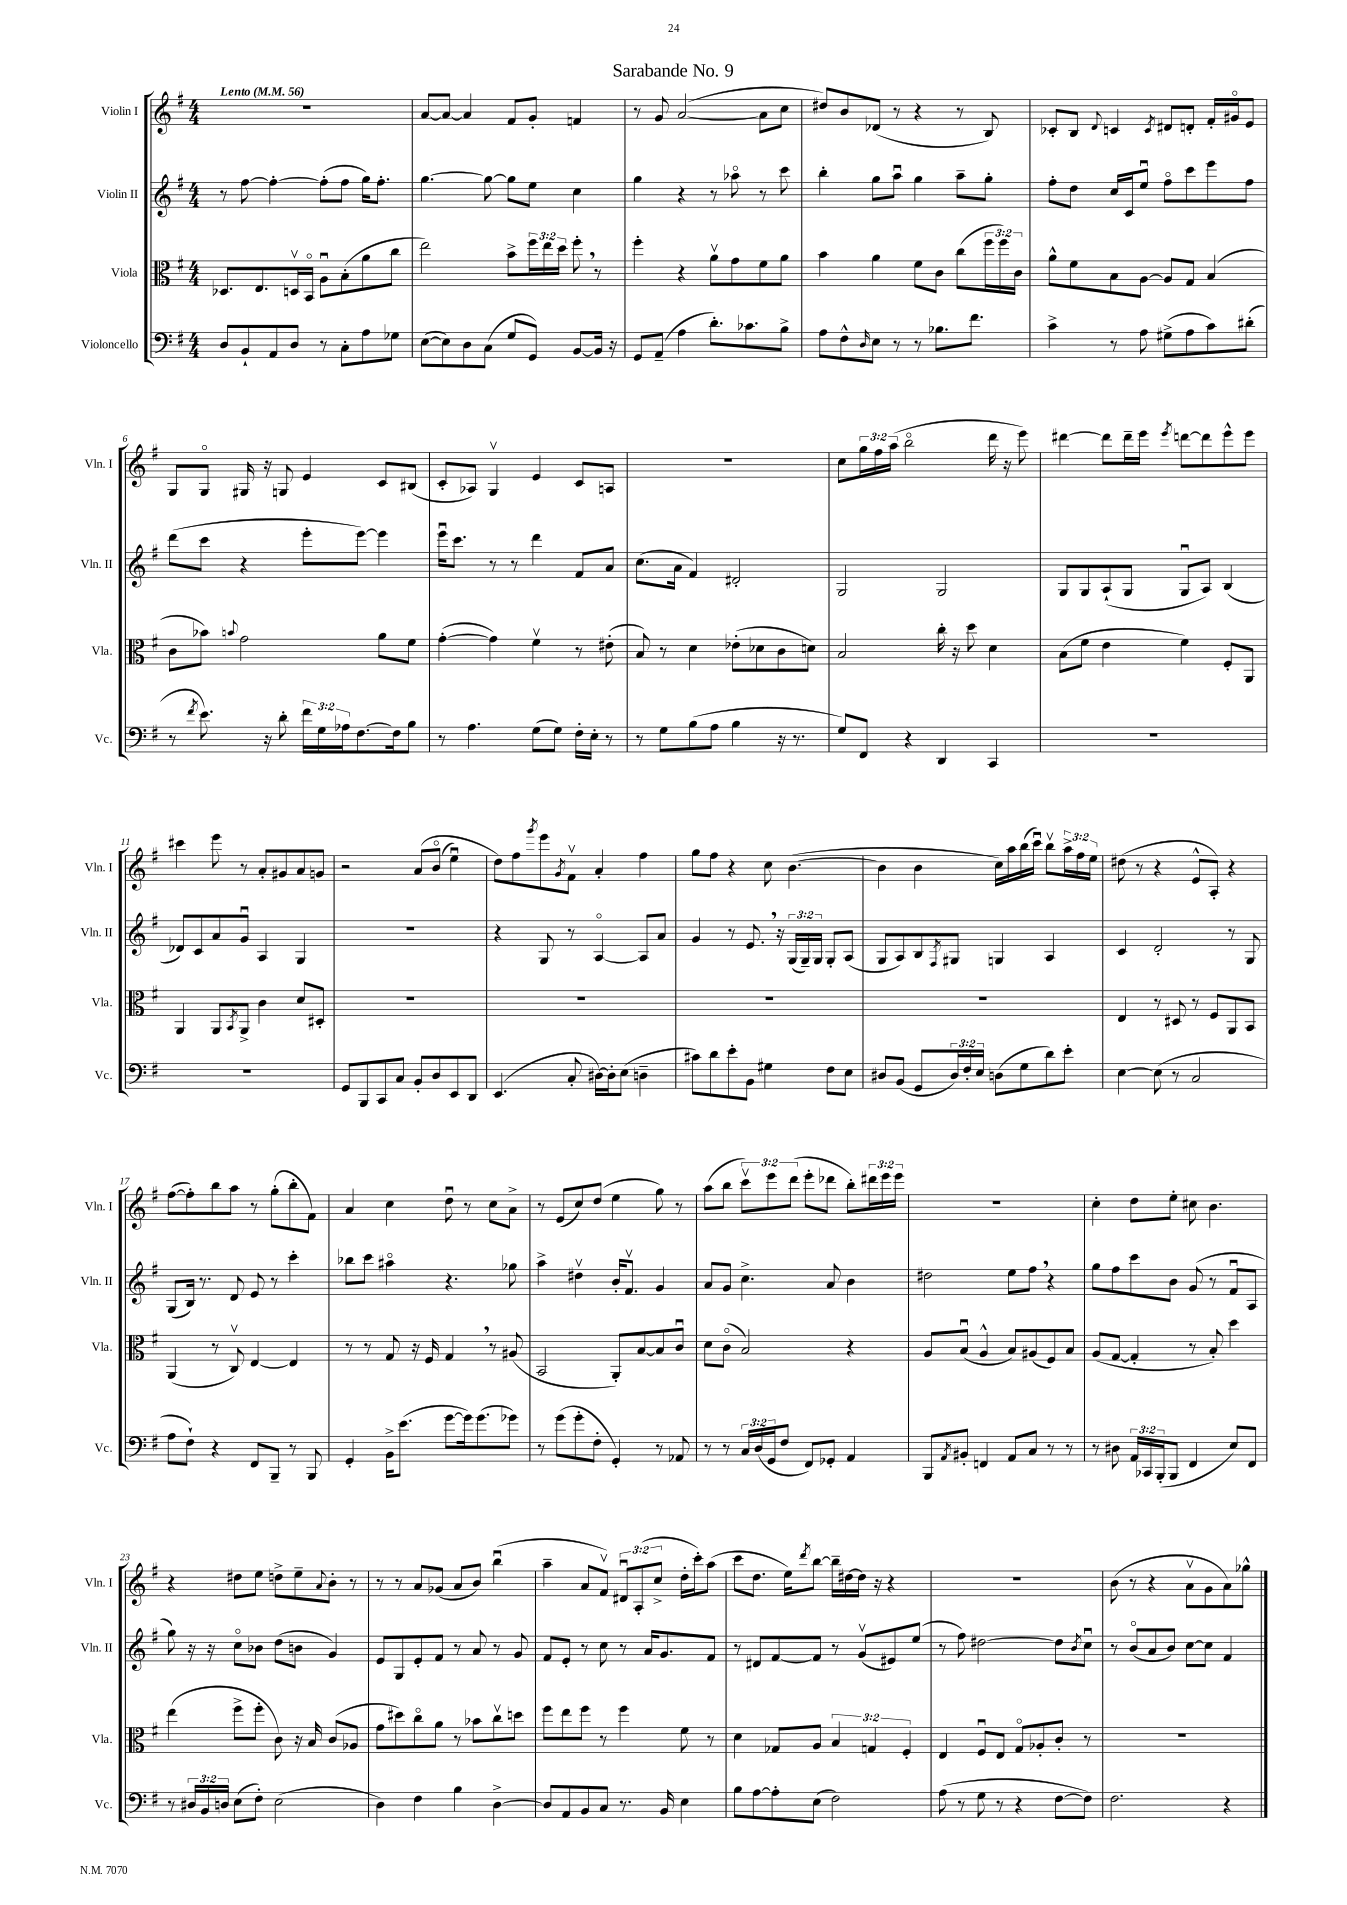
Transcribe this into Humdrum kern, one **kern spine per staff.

**kern	**kern	**kern	**kern
*staff4	*staff3	*staff2	*staff1
*clefF4	*clefC3	*clefG2	*clefG2
*k[f#]	*k[f#]	*k[f#]	*k[f#]
*M4/4	*M4/4	*M4/4	*M4/4
*MM56	*MM56	*MM56	*MM56
8D/L	8.D-/L	8r	1r
8BB`/	.	[8ff#\	.
.	8.E/	.	.
8AA/	.	4ff#'\_	.
8D/J	16Dv/L	.	.
.	16BBo/JJ	.	.
8r	8Au\L	(8ff#'\]L	.
8C'\L	(8B'\	8ff#\J	.
8A\	8a\	16gg\LK)	.
.	.	8.ff#'\J	.
8G-\J	8cc\J	.	.
=	=	=	=
([8E\L	2ee\)	[4.gg\	[8a/L
8E\])	.	.	8a/_J
8D\	.	.	4a/]
(8C\J	.	8gg\_	.
8G/L	8b^\L	8gg\]L	8f#/L
8GG/J)	24ff#\L	8ee\J	8g'/J
.	24ee\	.	.
.	24dd\JJ	.	.
[8BB/L	8ff#'\	4cc\	4f/
16BB/]Jk	8r	.	.
16r	.	.	.
=	=	=	=
8GG/L	4ff#'\	4gg\	8r
(8AA~/J	.	.	8g/
4A\	4r	4r	([2a/
8.d'\L)	8av\L	8r	.
.	8g\	8aa-o\	.
8.c-\	.	.	.
.	8f#\	8r	8a\]L
8B^\J	8a\J	8ccc\	8cc\J
=	=	=	=
8A\L	4b\	4bb'\	8dd#/L)
8F#^^\	.	.	8b/
16qqD/	.	.	.
8E\J	4a\	8gg\L	(8d-/J
8r	.	8aau\J	8r
8r	8f#\L	4gg\	4r
8.B-\L	8c\J	.	.
.	(8cc\L	8aa~\L	8r
8.f#\J	.	.	.
.	24ff#\L	8gg'\J	8B/)
.	24ff#\)	.	.
.	24c\JJ	.	.
=	=	=	=
4c^\	8a^^\L	8ff#'\L	8c-'/L
.	8f#\	8dd\J	8B/J
.	.	.	8qqd/
8r	8B\	16cc/LL	4c/
.	.	16c/J	.
8A\	[8A\J	8eeu/J	.
.	.	.	8qc/
(8G#^\L	8A/]L	8ff#o\L	8d#/L
8A\	8G/J	8ccc\	8d'/J
8c\)	(4B/	8eee\	16f#'/LL
.	.	.	16g#o/J
(8d#'\J	.	8ff#\J	8e/J
=	=	=	=
8r	8c\L	(8ddd\L	8G/L
8qf#/	.	.	.
8.e\)	8b-\J)	8ccc\J	8Go/J
.	8qqb/	.	.
.	2g\	4r	16G#/
16r	.	.	16r
8d'\	.	.	8G/
24f#\LL	.	8eee'\L	4e/
24G\	.	.	.
24A-\J	.	.	.
[8.F#\	.	[8eee\J)	.
.	8a\L	4eee\]	8c/L
16F#\]k	.	.	.
8B\J	8f#\J	.	(8B#/J
=	=	=	=
8r	([4g'\	16eeeu\LK	8c'/L
.	.	8.ccc\J	.
4.A\	.	.	8A-/J)
.	4g\])	8r	4Gv/
.	.	8r	.
(8G\L	4f#v\	4ddd\	4e/
8G\J)	.	.	.
16F#'\LL	8r	8f#/L	8c/L
16E'\JJ	.	.	.
8r	(8e#'\	8a/J	8A/J
=	=	=	=
8r	8B/)	(8.cc\L	1r
8G\L	8r	.	.
.	.	16a\Jk	.
(8B\	4d\	4f#/)	.
8A\J	.	.	.
4B\	(8e-'\L	2d#'/	.
.	8d-\	.	.
16r	8c\	.	.
8.r	.	.	.
.	8d\J)	.	.
=	=	=	=
8G/L)	2B/	2G/	8cc\L
8FF#/J	.	.	24gg\L
.	.	.	24ff#\
.	.	.	(24aa\JJ
4r	.	.	2bbo\
4DD/	16cc'\	2G/	.
.	16r	.	.
.	8dd\	.	.
4CC/	4d\	.	16ddd\
.	.	.	16r
.	.	.	8eee\)
=	=	=	=
1r	(8B\L	8G/L	[4ddd#\
.	8f#\J	8G/	.
.	4e\	(8A`/	8ddd#\]L
.	.	8G/J	16ddd#~\L
.	.	.	16eee\JJ
.	.	.	8qeee/
.	4f#\)	8Gu/L	[8ddd\L
.	.	8A/J)	8ddd\]
.	8F#'/L	(4B/	8eee^^\
.	8AA/J	.	8eee\J
=	=	=	=
1r	4AA/	8d-/L)	4ccc#\
.	.	8c/	.
.	8AA/L	8a/	8eee\
.	8qBB/	.	.
.	8AA^/J	8gu/J	8r
.	4c\	4A/	8a'/L
.	.	.	8g#/
.	8d/L	4G/	8a/
.	8D#'/J	.	8g/J
=	=	=	=
8GG/L	1r	1r	2r
8BBB/	.	.	.
8CC/	.	.	.
8C/J	.	.	.
8BB'/L	.	.	&(8a/L
8D/	.	.	(8bo/J
8EE/	.	.	4eeu\)
8DD/J	.	.	.
=	=	=	=
(4.EE/	1r	4r	8dd\L&)
.	.	.	8ff#\
.	.	.	8qggg/
.	.	8G/	8eee\
.	.	.	8qg/
8C'/	.	8r	8f#v\J
[16D#\LL)	.	[4Ao/	4a'/
16D#'\]J	.	.	.
(8E\J	.	.	.
4D~\	.	8A/]L	4ff#\
.	.	8a/J	.
=	=	=	=
8c#\L)	1r	4g/	8gg\L
8d\	.	.	8ff#\J
8e'\	.	8r	4r
8BB\J	.	8.e/	.
4G#\	.	.	8cc\
.	.	16r	.
.	.	(24G/LL	([4.b\
.	.	24G~/)	.
.	.	24G/JJ	.
8F#\L	.	8G'/L	.
8E\J	.	(8A/J	.
=	=	=	=
8D#/L	1r	8G/L	4b\]
(8BB/J	.	8A/)	.
8GG/L	.	8B/	4b\
.	.	8qF#/	.
24D#/L)	.	8G#/J	.
24F#'/	.	.	.
24E/JJ	.	.	.
(8D\L	.	4G/	16cc\LL)
.	.	.	16aa\
8G\	.	.	(16bb\
.	.	.	16cccu\JJ)
8d\)	.	4A/	8bbv\L
8e'\J	.	.	24aa^\L
.	.	.	24ff#\
.	.	.	24ee\JJ
=	=	=	=
[4E\	4E/	4c/	(8dd#\
.	.	.	8r
(8E\]	8r	2d'/	4r
8r	8D#/	.	.
2C/	8r	.	8e^^/L
.	8F#/L	.	8A'/J)
.	8AA/	8r	4r
.	8BB/J	8G/	.
=	=	=	=
8A\L	(4AA/	(8G/L	([8ff#\L
8F#`\J)	.	16B/Jk)	8ff#'\])
.	.	8.r	.
4r	8r	.	8bb\
.	8Cv/)	8d/	8aa\J
8FF#/L	[4E/	8e/	8r
8BBB~/J	.	8r	(8gg'\L
8r	4E/]	4ccc'\	8bb'\
8BBB/	.	.	8f#\J)
=	=	=	=
4GG'/	8r	8bb-\L	4a/
.	8r	8ccc\J	.
16BB^\LK	8G/	4aa#o\	4cc\
(8.e\J	.	.	.
.	16r	.	.
.	16F#/	.	.
[8g\L	4G/	4.r	8ddu\
16g\]k)	.	.	8r
(8.g\	.	.	.
.	8r	.	8cc\L
8g-\J)	(8A#/	8gg-\	8a^\J
=	=	=	=
8r	2BB/	4aa^\	8r
(8g\L	.	.	(8e/L
8g'\	.	4dd#v\	8cc/)
8F#'\J	.	.	(8dd/J
4GG'/)	8AA'/L)	16b'/LK	4ee\
.	.	8.f#v/J	.
.	[8B/	.	.
8r	8B/]	4g/	8gg\)
8AA-/	8cu/J	.	8r
=	=	=	=
8r	8d\L	8a/L	(8aa\L
8r	(8co\J	8g/J	8bb\J
24C/LL	2B/)	4.cc^\	12cccv\L)
(24D/	.	.	.
24GG/J	.	.	12eee\
8F#/J	.	.	.
.	.	.	(12ddd\J
8FF#/L)	.	.	8eee'\L
8GG-'/J	.	8a/	8ddd-\J
4AA/	4r	4b\	8bb'\L)
.	.	.	24ddd#\L
.	.	.	24eee\
.	.	.	24eee\JJ
=	=	=	=
8BBB/L	8A/L	2dd#\	1r
8qAA/	.	.	.
8BB#'/J	(8Bu/J	.	.
4FF/	4A^^/	.	.
8AA/L	8B/L)	8ee\L	.
8C/J	(8A#/	8ff#\J	.
8r	8F#/)	4r	.
8r	8B/J	.	.
=	=	=	=
8r	(8A/L	8gg\L	4cc'\
8D#\	[8G/J	8ff#\	.
24AA/LL	4G'/]	8ccc\	8dd\L
24CC-/	.	.	.
(24BBB'/J	.	.	.
8BBB/J	.	8b\J	8ee'\J
4FF#/	8r	(8g/	8cc#\
.	8B'/)	8r	4.b\
8E/L)	4dd\	8f#u/L	.
8FF#/J	.	8A/J	.
=	=	=	=
8r	(4ee\	8gg\)	4r
24D#/LL	.	16r	.
24BB/	.	.	.
.	.	16r	.
24D/JJ	.	.	.
(8E\L	8ff#^\L	8cco\L	8dd#\L
8F#'\J)	8ff#'\J	8b-\J	8ee\J
(2E\	8c\)	(8dd\L	8dd^\L
.	16r	8b\J	8ee~\
.	16B/	.	.
.	.	.	8qqa/
.	(8c/L	4g/)	8b'\J
.	8A-/J	.	8r
=	=	=	=
4D\)	8g\L	8e/L	8r
.	8dd#\)	8G/	8r
4F#\	8cco\	8e'/	8a/L
.	8a\J	8f#/J	(8g-/J
4B\	8r	8r	8a/L
.	8b-\L	8a/	8b/J)
[4D^\	8ccv\	8r	(4bbu\
.	8dd\J	8g/	.
=	=	=	=
8D/]L	8ff#\L	8f#/L	4aa~\
8AA/	8ee\	8e'/J	.
8BB/	8ff#\J	8r	8a/L
8C/J	8r	8cc\	8f#v/J)
8.r	4ff#\	8r	12d#u/L
.	.	.	(12A'/
.	.	16a/LK	.
.	.	.	12cc^/J
16BB/	.	8.g/	.
4E\	8f#\	.	16dd'\LL
.	.	.	16ccc'\J)
.	8r	8f#/J	(8aa\J
=	=	=	=
8B\L	4d\	8r	8ccc\L
[8A\	.	8d#/L	8.dd\J
8A'\]	8G-/L	[8f#/	.
.	.	.	16ee\LK)
.	.	.	8qddd/
(8E\J	8A/J	8f#/]J	[8bb\J
2F#\)	6B/	8r	16bb~\]LL
.	.	.	[16dd#\
.	.	(8gv/L	16dd#\]JJ
.	6G/	.	.
.	.	.	16r
.	.	8e#/)	4r
.	6F#'/	.	.
.	.	(8ee/J	.
=	=	=	=
(8A\	4E/	8r	1r
8r	.	8ff#\)	.
8G\	8F#u/L	[2dd#\	.
8r	8E/J	.	.
4r	8Go/L	.	.
.	8A-'/	.	.
[8F#\L	8c'/J	8dd#\]L	.
.	.	8qb/	.
8F#\]J)	8r	8ccu\J	.
=	=	=	=
2.F#\	1r	8r	(8b\
.	.	(8bo/L	8r
.	.	8a/	4r
.	.	8b/J)	.
.	.	[8cc\L	8av\L
.	.	8cc\]J	8g\
4r	.	4f#/	8a\)
.	.	.	8gg-^^\J
==	==	==	==
*-	*-	*-	*-
